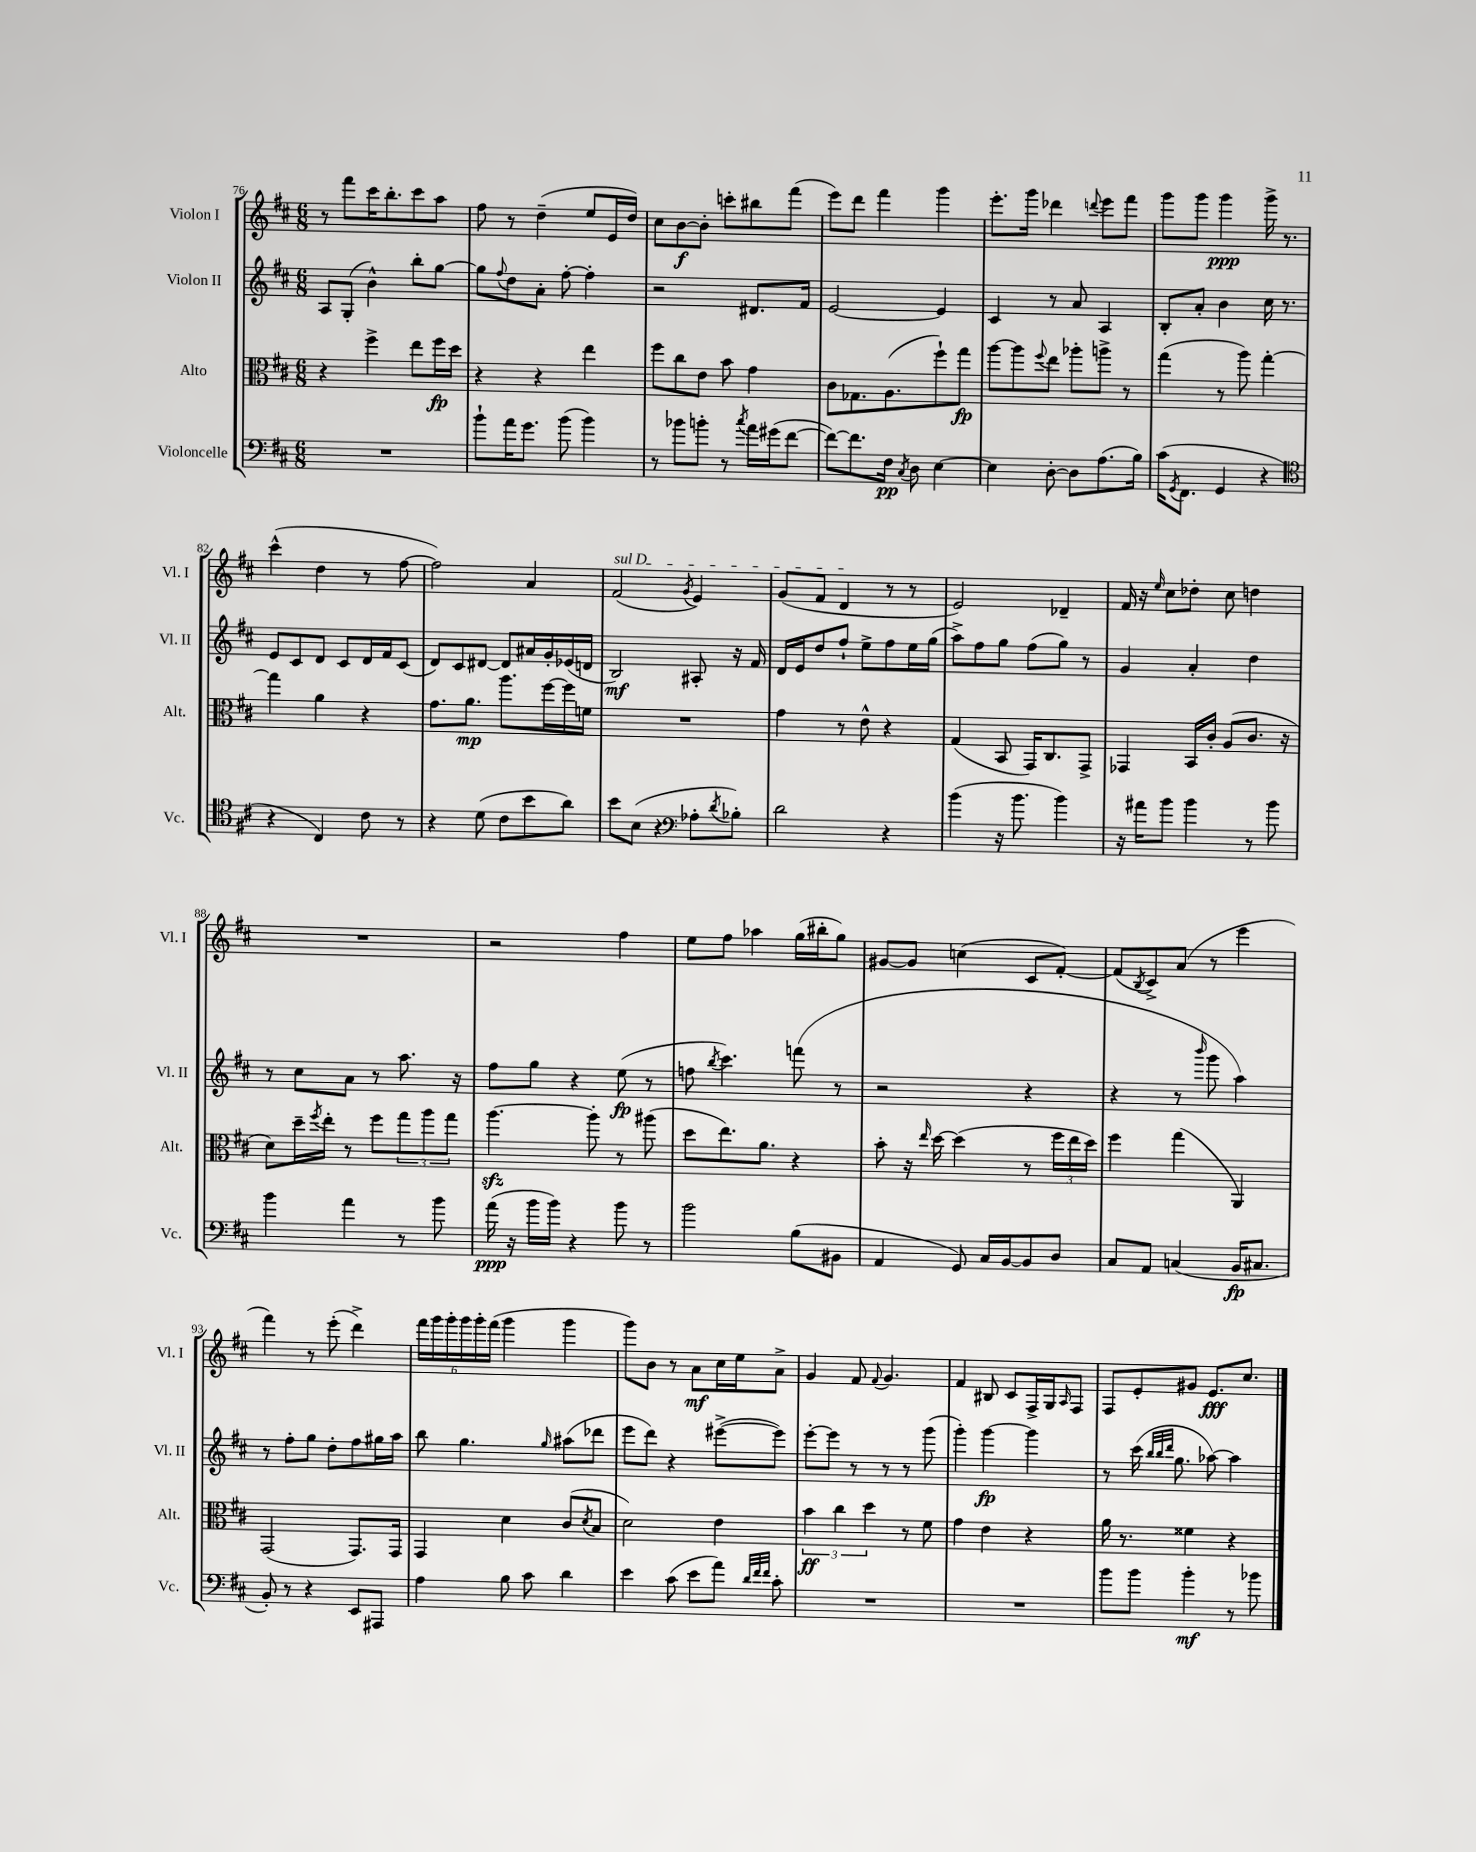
<<
\new StaffGroup <<
\new Staff = "s0" \with { instrumentName = "Violon I" shortInstrumentName = "Vl. I" } {
    \clef treble \key d \major \numericTimeSignature \time 6/8
    r8 fis'''8 cis'''16 b''8.-. cis'''8 a''8 |
    fis''8 r8 d''4--( e''8 e'16 d''16) |
    cis''8 b'8~\f b'8-. c'''8-. bis''8 fis'''8( |
    e'''8) d'''8 fis'''4 g'''4 |
    e'''8.-. g'''16 des'''4 \appoggiatura { d'''8 } e'''8 fis'''8 |
    g'''8 g'''8 g'''4\ppp g'''16-> r8. |
    cis'''4-^( d''4 r8 fis''8~ |
    fis''2) a'4 |
    \once \override TextSpanner.bound-details.left.text = \markup { \italic "sul D" } fis'2\startTextSpan( \acciaccatura { g'8 } e'4) |
    g'8( fis'8 d'4\stopTextSpan r8 r8 |
    e'2) des'4-- |
    fis'16 r16 \grace { e''16 } cis''8 des''8-. cis''8 d''4 |
    R2. |
    r2 fis''4 |
    e''8 fis''8 aes''4 g''16( bis''16-. g''8) |
    gis'8~ gis'8 c''4( cis'8 fis'8~-.) |
    fis'8( \acciaccatura { b8 } cis'8->) a'8( r8 e'''4 |
    fis'''4) r8 e'''8-.( d'''4->) |
    \tuplet 6/4 { fis'''16 g'''16 g'''16-. g'''16 g'''16-. fis'''16( } g'''4 g'''4 |
    g'''8) b'8 r8 a'8\mf cis''16 e''16 a'8-> |
    g'4 fis'8 \appoggiatura { fis'8 } g'4. |
    fis'4 bis8 cis'8 fis16-> g16 \grace { a16 } fis8 |
    fis8 e'8-. gis'8 e'8.\fff cis''8. \bar "|." |
}
\new Staff = "s1" \with { instrumentName = "Violon II" shortInstrumentName = "Vl. II" } {
    \clef treble \key d \major \numericTimeSignature \time 6/8
    a8 g8-.( b'4-^) b''8-. g''8~ |
    g''8 \appoggiatura { fis''8 } d''8 a'8-. fis''8~-. fis''4-. |
    r2 dis'8. fis'16 |
    e'2~ e'4 |
    cis'4 r8 a'8 a4 |
    b8-. a'8-. b'4 cis''16 r8. |
    e'8 cis'8 d'8 cis'8 d'16 fis'16 cis'8( |
    d'8) cis'8 dis'8~ dis'8 ais'16 g'16-. ees'16( d'16 |
    b2\mf) ais8-. r16 fis'16 |
    d'16 e'16 d''8 fis''8-! e''8-> fis''8 e''16 g''16( |
    a''8->) fis''8 g''8 fis''8( g''8) r8 |
    g'4 a'4-. d''4 |
    r8 cis''8 a'8 r8 a''8. r16 |
    fis''8 g''8 r4 e''8\fp( r8 |
    f''8 \acciaccatura { b''8 } cis'''4.) f'''8( r8 |
    r2 r4 |
    r4 r8 \grace { b'''16 } g'''8 a''4) |
    r8 fis''8-. g''8 d''8-. fis''8 gis''16 a''16 |
    b''8 g''4. \grace { g''16 } ais''8( des'''8 |
    e'''8 d'''8) r4 eis'''8~->( eis'''8) |
    e'''8~-. e'''8 r8 r8 r8 g'''8( |
    g'''4-.) g'''4~\fp g'''4 |
    r8 cis'''16( \grace { b''32 b''32 d'''32 } g''8. aes''8~) aes''4 \bar "|." |
}
\new Staff = "s2" \with { instrumentName = "Alto" shortInstrumentName = "Alt." } {
    \clef alto \key d \major \numericTimeSignature \time 6/8
    r4 fis''4-> e''8 fis''16\fp d''16 |
    r4 r4 e''4 |
    fis''8 cis''8 e'8 b'8 g'4 |
    cis'8 ges8. a8.( fis''8-!) g''8\fp |
    a''8~ a''8 \appoggiatura { fis''8 } e''8 aes''8-. a''8-> r8 |
    g''4( r8 a''8) g''4~-. |
    g''4 a'4 r4 |
    g'8. a'8.\mp a''8. fis''16~ fis''16 f'16 |
    R2. |
    g'4 r8 e'8-^ r4 |
    g4( b,8 g,16) cis8. g,8-> |
    ges,4 b,16 cis'16-. a8( cis'8. r16 |
    d'8) d''16-- \acciaccatura { fis''8 } e''16-. r8 fis''8 \tuplet 3/2 { g''8 a''8 g''8 } |
    a''4.~\sfz a''8-. r8 ais''8( |
    d''8 e''8.) a'8. r4 |
    b'8-. r16 \grace { e''16 } d''16~ d''4( r8 \tuplet 3/2 { fis''16 e''16 d''16) } |
    fis''4 g''4( a,4) |
    g,2( g,8.) g,16 |
    g,4 d'4 cis'8( \acciaccatura { d'8 } b8 |
    d'2) e'4 |
    \tuplet 3/2 { b'4\ff cis''4 d''4 } r8 fis'8 |
    g'4 e'4 r4 |
    a'16 r8. fisis'4 r4 \bar "|." |
}
\new Staff = "s3" \with { instrumentName = "Violoncelle" shortInstrumentName = "Vc." } {
    \clef bass \key d \major \numericTimeSignature \time 6/8
    R2. |
    b'8-! a'16 g'8. b'8( b'4) |
    r8 bes'8 b'8-. r8 \acciaccatura { cis''8 } a'16 gis'16( fis'8~ |
    fis'8~) fis'8. fis16\pp \acciaccatura { cis8 } d8 e4~ |
    e4 d8~-. d8 a8.( b16) |
    cis'16( \acciaccatura { g,8 } fis,8. g,4 r4 |
    \clef tenor r4 cis4) cis'8 r8 |
    r4 d'8( cis'8 b'8 a'8) |
    b'8 b8( r4 \clef bass aes8-. \acciaccatura { d'8 } bes8-.) |
    d'2 r4 |
    b'4( r16 b'8. b'4) |
    r16 ais'16 b'8 b'4 r8 b'8 |
    b'4 a'4 r8 b'8 |
    a'16\ppp( r16 b'16 b'16) r4 b'8 r8 |
    b'2 b8( bis,8 |
    a,4 g,8) cis16 b,16~ b,8 d8 |
    cis8 a,8 c4( b,16\fp cis8. |
    b,8-.) r8 r4 e,8 ais,,8 |
    a4 b8 cis'8 d'4 |
    e'4 cis'8( e'8 a'8) \grace { d'32 fis'32 fis'32 } cis'8-. |
    R2. |
    R2. |
    b'8 b'8 b'4-.\mf r8 bes'8 \bar "|." |
}
>>
>>
\layout { \context { \Score currentBarNumber = #76 } }
